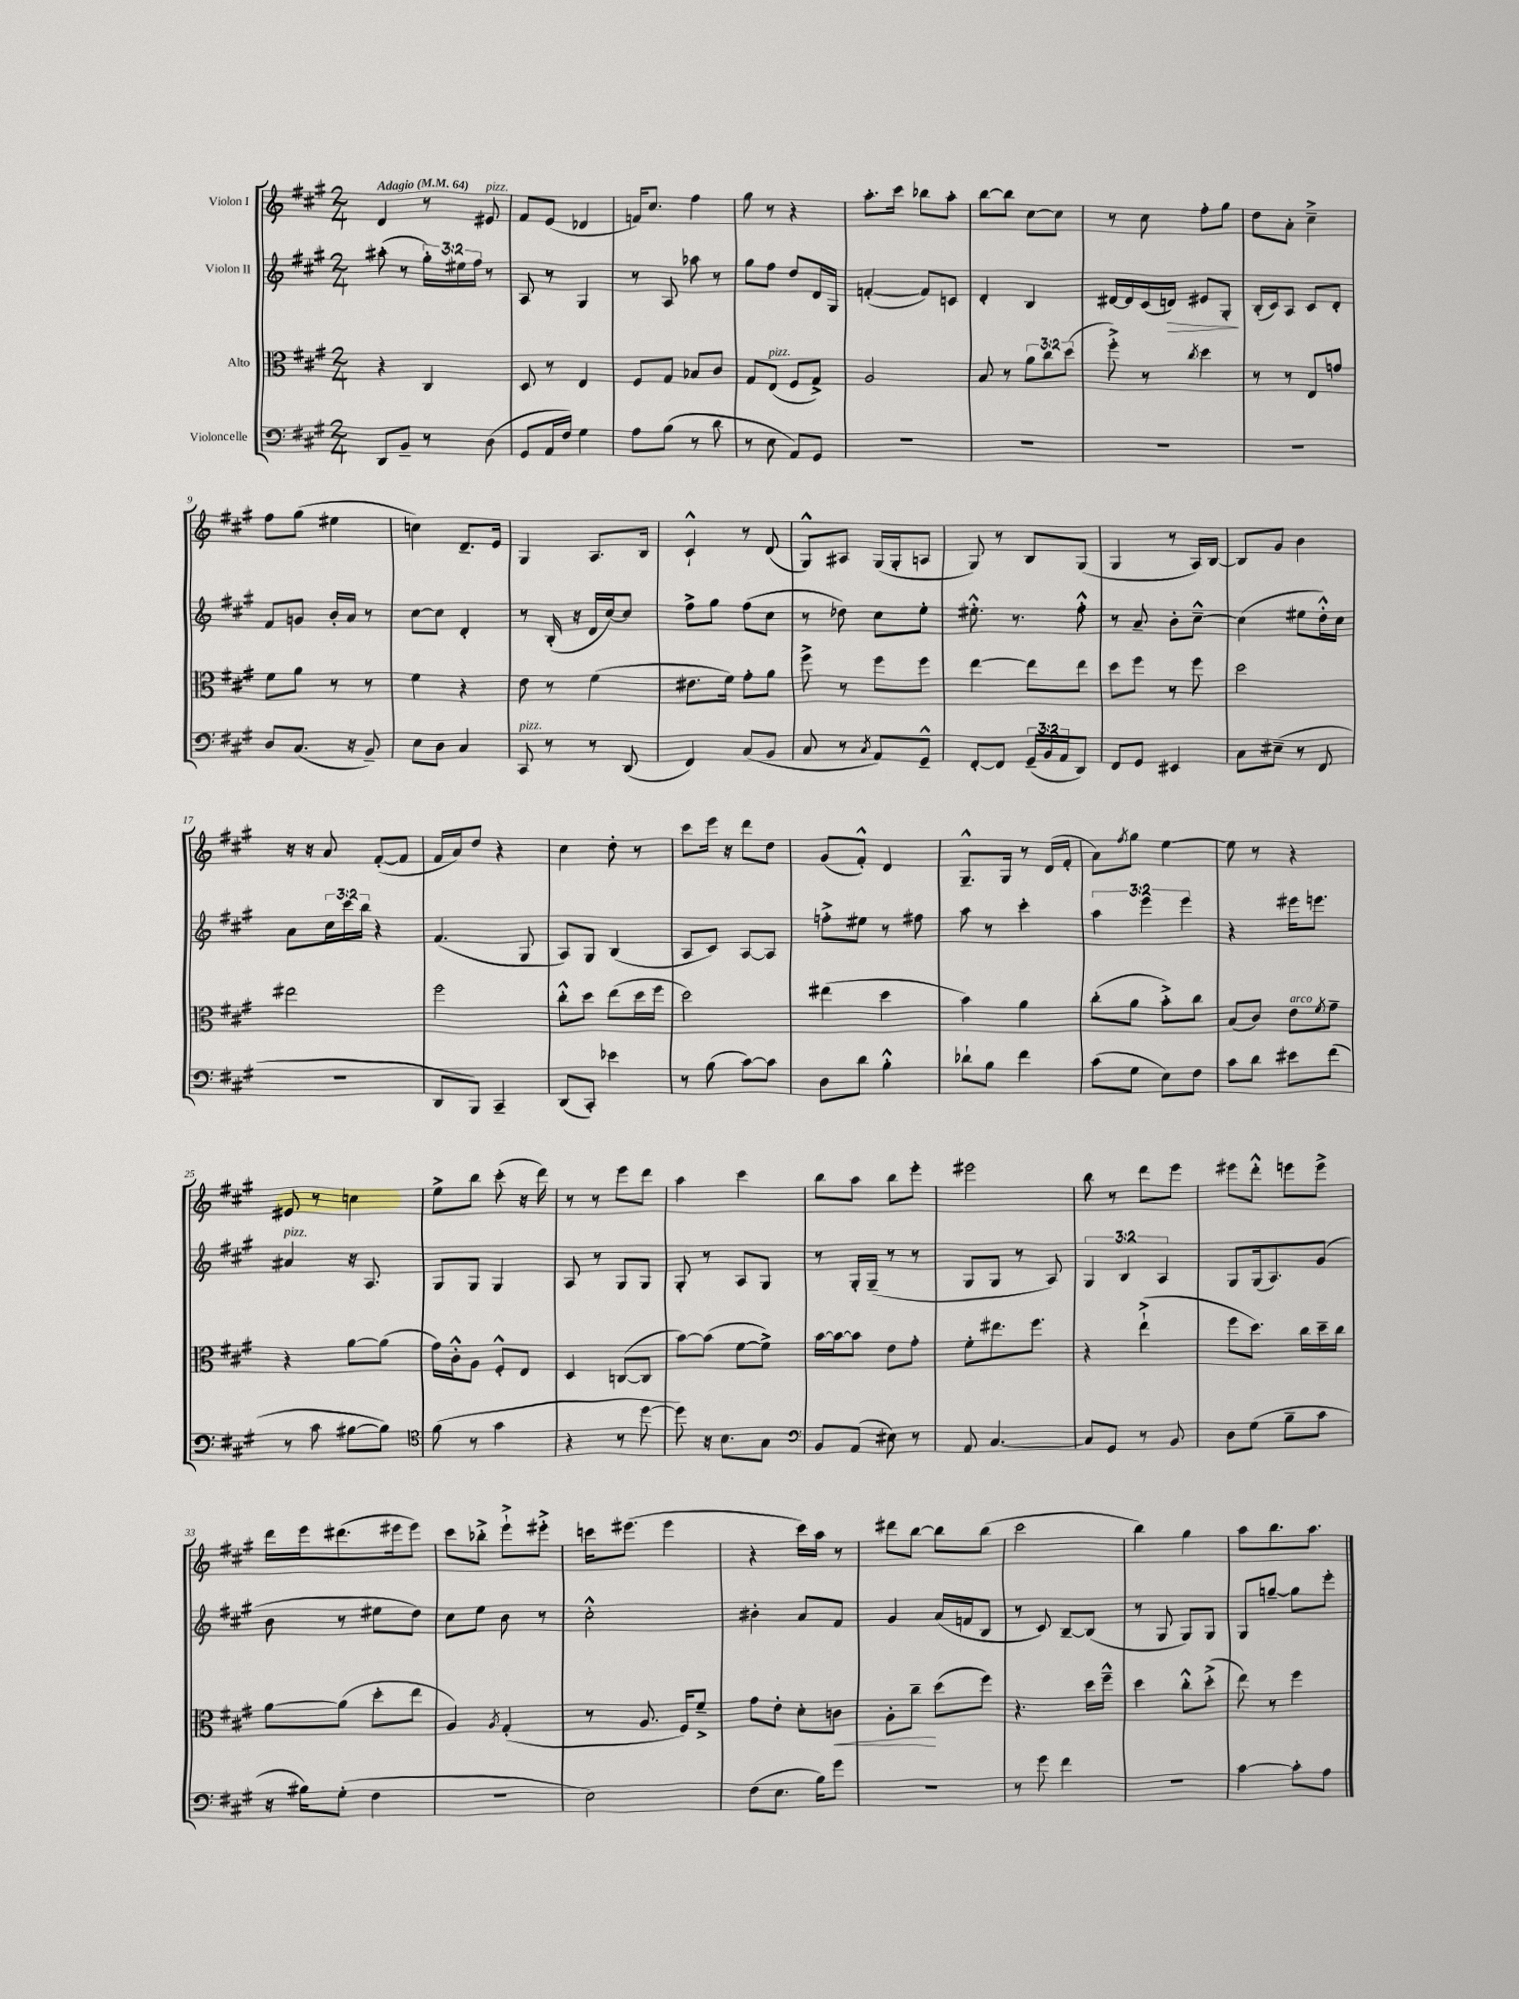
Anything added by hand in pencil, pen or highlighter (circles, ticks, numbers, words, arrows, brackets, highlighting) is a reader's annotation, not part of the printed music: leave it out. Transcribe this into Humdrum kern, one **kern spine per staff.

**kern	**kern	**dynam	**kern	**dynam	**kern
*part4	*part3	*part3	*part2	*part2	*part1
*staff4	*staff3	*staff3	*staff2	*staff2	*staff1
*I"Violoncelle	*I"Alto	*	*I"Violon II	*	*I"Violon I
*clefF4	*clefC3	*	*clefG2	*	*clefG2
*k[f#c#g#]	*k[f#c#g#]	*	*k[f#c#g#]	*	*k[f#c#g#]
*M2/4	*M2/4	*	*M2/4	*	*M2/4
*MM64	*MM64	*	*MM64	*	*MM64
=1	=1	=1	=1	=1	=1
!	!	!	!	!	!LO:TX:a:B:t=Adagio
8DD/L	4r	.	(8aa#X'\	.	4d/
8BB~/J	.	.	8r	.	.
8r	4C#/	.	24gg#'\LL)	.	8r
.	.	.	24ee#X\	.	.
.	.	.	24ff#\JJ	.	.
!	!	!	!	!	!LO:TX:a:i:t=pizz.
(8D\	.	.	8r	.	8e#X/
=2	=2	=2	=2	=2	=2
8GG#/L	8D/	.	8A/	.	8f#/L
16AA/L	8r	.	8r	.	(8e/J
16F#/JJ)	.	.	.	.	.
4G#\	4E/	.	4G#/	.	4d-X/
=3	=3	=3	=3	=3	=3
8A\L	8F#/L	.	8r	.	16fn/KL)
.	.	.	.	.	8.cc#/J
(8B\J	8G#/J	.	8A/	.	.
8r	8B-X/L	.	8aa-X\	.	4ff#\
8d\	8c#/J	.	8r	.	.
=4	=4	=4	=4	=4	=4
8r	8G#/L	.	8gg#\L	.	8gg#\
!	!LO:TX:a:i:t=pizz.	!	!	!	!
8E\	(8E/J	.	8ff#\J	.	8r
8AA/L)	8F#/L	.	8dd/L	.	4r
8GG#/J	8G#^/J)	.	16d/L	.	.
.	.	.	16G#/JJ	.	.
=5	=5	=5	=5	=5	=5
2r	2A/	.	([4fn'/	.	8.aa'\L
.	.	.	.	.	16ccc#\Jk
.	.	.	8f/L])	.	8bb-X\L
.	.	.	8cn/J	.	8aa'\J
=6	=6	=6	=6	=6	=6
2r	8B/	.	4d'/	.	[8bb\L
.	8r	.	.	.	8bb\J]
.	12a\L	.	4B/	.	[8cc#\L
.	12cc#\	.	.	.	.
.	.	.	.	.	8cc#\J]
.	(12dd\J	.	.	.	.
=7	=7	=7	=7	=7	=7
2r	8ff#'^\)	.	[16d#X/LL	.	8r
.	.	.	16d#/]	.	.
.	8r	.	(16c#/	.	8cc#\
!	!	!	!	!LO:HP:b	!
.	.	.	16dn/JJ)	>	.
.	8qcc#/	.	.	.	.
.	4dd\	.	8e#X/L	.	8ff#'\L
.	.	.	8G#'/J	.	8gg#\J
.	.	.	.	]	.
=8	=8	=8	=8	=8	=8
2r	8r	.	(16B'/LL	.	8dd\L
.	.	.	16c#/J)	.	.
.	8r	.	8A/J	.	8a'\J
.	8E/L	.	8c#/L	.	4cc#~^\
.	8gn/J	.	8d'/J	.	.
!!LO:LB:g=z
=9	=9	=9	=9	=9	=9
8D/L	8f#\L	.	8f#/L	.	8ff#\L
(8.C#/J	8a\J	.	8gn/J	.	(8gg#\J
.	8r	.	16b'/LL	.	4ee#X\
16r	.	.	16a/JJ	.	.
8BB~/)	8r	.	8r	.	.
=10	=10	=10	=10	=10	=10
8E\L	4f#\	.	[8cc#\L	.	4ccn\)
8D\J	.	.	8cc#\J]	.	.
4C#/	4r	.	4d'/	.	8.d~/L
.	.	.	.	.	16e/Jk
=11	=11	=11	=11	=11	=11
!LO:TX:a:i:t=pizz.	!	!	!	!	!
8CC#/	8e\	.	8r	.	4G#/
8r	8r	.	(16B'/	.	.
.	.	.	16r	.	.
8r	(4f#\	.	16d/LL	.	8.A/L
.	.	.	[16cc#/J)	.	.
(8DD/	.	.	8cc#/J]	.	.
.	.	.	.	.	16B/Jk
=12	=12	=12	=12	=12	=12
4FF#/)	8.e#X\L	.	8ff#^\L	.	4c#`^^/
.	.	.	8gg#\J	.	.
.	16f#\Jk)	.	.	.	.
(8C#/L	8g#'\L	.	(8ff#\L	.	8r
8BB/J	8a\J	.	8cc#\J	.	(8d/
=13	=13	=13	=13	=13	=13
8C#/	8ff#^\	.	8r	.	8G#^^/L)
8r	8r	.	8dd-X\)	.	8A#X/J
8qC#/	.	.	.	.	.
8AA/L)	8ff#\L	.	8cc#\L	.	(16G#/LL
.	.	.	.	.	16G#'/J
8GG#~^^/J	8ff#\J	.	8ee'\J	.	8An/J
=14	=14	=14	=14	=14	=14
[8FF#'/L	[4ee\	.	8.ee#X'^^\	.	8G#/)
8FF#/J]	.	.	.	.	8r
.	.	.	8.r	.	.
(24GG#~/LL	8ee\L]	.	.	.	8B/L
24BB/	.	.	.	.	.
24AA/J	.	.	.	.	.
8DD/J)	8ee\J	.	8ff#'^^\	.	(8G#/J
=15	=15	=15	=15	=15	=15
8FF#/L	8dd\L	.	8r	.	4G#/
8GG#/J	8ff#\J	.	8a~/	.	.
4EE#X/	8r	.	8b'\L	.	8r
.	8ff#\	.	[8cc#~^^\J	.	16A/LL)
.	.	.	.	.	[16B/JJ
=16	=16	=16	=16	=16	=16
8C#\L	2dd\	.	(4cc#\]	.	8B/L]
(8E#X~\J	.	.	.	.	8g#/J
8r	.	.	8ee#X\L	.	4b\
8FF#/	.	.	16dd'^^\L)	.	.
.	.	.	16cc#\JJ	.	.
!!LO:LB:g=z
=17	=17	=17	=17	=17	=17
2r	2ee#X\	.	8a\L	.	16r
.	.	.	.	.	16r
.	.	.	24cc#\L	.	8a/
.	.	.	24ccc#\	.	.
.	.	.	24bb\JJ	.	.
.	.	.	4r	.	([8f#'/L
.	.	.	.	.	8f#/J]
=18	=18	=18	=18	=18	=18
8DD/L	2ff#\	.	(4.f#/	.	16f#/LL
.	.	.	.	.	16a/J)
8BBB/J)	.	.	.	.	8dd/J
4CC#~/	.	.	.	.	4r
.	.	.	8G#/	.	.
=19	=19	=19	=19	=19	=19
(8DD/L	8cc#'^^\L	.	8A/L)	.	4cc#\
8CC#'/J)	8dd\J	.	8G#/J	.	.
4e-X\	(8ee\L	.	(4B/	.	8dd'\
.	16dd\L	.	.	.	8r
.	16ff#\JJ	.	.	.	.
=20	=20	=20	=20	=20	=20
8r	2dd\)	.	8A/L	.	8ccc#\L
(8B\	.	.	8c#/J)	.	16eee\Jk
.	.	.	.	.	16r
[8c#\L)	.	.	[8A/L	.	8ddd\L
8c#\J]	.	.	8A/J]	.	8dd\J
=21	=21	=21	=21	=21	=21
8D\L	(4ee#X\	.	8ffn'^\L	.	(8g#/L
8d\J	.	.	8ee#X\J	.	8f#'^^/J)
4B'^^\	4dd\	.	8r	.	4d/
.	.	.	8ff#X\	.	.
=22	=22	=22	=22	=22	=22
8d-X`\L	4b\)	.	8aa\	.	8.G#~^^/L
8B\J	.	.	8r	.	.
.	.	.	.	.	16G#/Jk
4f#\	4a\	.	4ccc#'\	.	8r
.	.	.	.	.	(16d/LL
.	.	.	.	.	16f#'/JJ
=23	=23	=23	=23	=23	=23
(8c#\L	(8cc#'\L	.	6aa\	.	8a\L)
.	.	.	.	.	8qff#/
8G#\J	8a\J	.	.	.	8gg#\J
.	.	.	6eee\	.	.
8E\L)	8b'^\L)	.	.	.	[4ee\
.	.	.	6eee\	.	.
8F#\J	8cc#\J	.	.	.	.
=24	=24	=24	=24	=24	=24
8c#\L	(8B/L	.	4r	.	8ee\]
8d\J	8c#/J)	.	.	.	8r
!	!LO:TX:a:i:t=arco	!	!	!	!
8e#X\L	8e\L	.	16eee#X\KL	.	4r
.	.	.	8.eeen\J	.	.
.	8qf#/	.	.	.	.
(8f#\J	8g#~\J	.	.	.	.
!!LO:LB:g=z
=25	=25	=25	=25	=25	=25
!	!	!	!LO:TX:a:i:t=pizz.	!	!
8r	4r	.	4a#X/	.	8e#X/
8c#\	.	.	.	.	8r
[8B#X\L	[8a\L	.	16r	.	4ccn\
.	.	.	8.A/	.	.
8B#\J])	(8a\J]	.	.	.	.
=26	=26	=26	=26	=26	=26
*clefC4	*	*	*	*	*
(8f#\	16g#\LL)	.	8G#/L	.	8ee^\L
.	16c#'^^\J	.	.	.	.
8r	8A\J	.	8G#/J	.	8bb\J
4g#\	8F#'^^/L	.	4G#/	.	(8ccc#'\
.	8E/J	.	.	.	16r
.	.	.	.	.	16ddd\)
=27	=27	=27	=27	=27	=27
4r	4D/	.	8A/	.	8r
.	.	.	8r	.	8r
8r	([8Cn/L	.	8G#/L	.	8eee\L
[8dd\	8C/J]	.	8G#/J	.	8ddd\J
=28	=28	=28	=28	=28	=28
8dd\])	[8b\L)	.	8G#'/	.	4aa\
16r	(8b\J]	.	8r	.	.
8.B\L	.	.	.	.	.
.	[8f#\L	.	8A/L	.	4ccc#\
8G#\J	8f#^\J])	.	8G#/J	.	.
=29	=29	=29	=29	=29	=29
*clefF4	*	*	*	*	*
8BB/L	[16b\LL	.	8r	.	8bb\L
.	16b\J_	.	.	.	.
(8AA/J	8b\J]	.	16G#'/LL	.	8aa\J
.	.	.	(16G#~/JJ	.	.
8E#X\)	8e\L	.	8r	.	8bb\L
8r	8g#'\J	.	8r	.	8eee'\J
=30	=30	=30	=30	=30	=30
8AA/	8f#'\L	.	8G#/L	.	2eee#X\
[4.C#/	8.ee#X\	.	8G#/J	.	.
.	.	.	8r	.	.
.	8.ff#\J	.	.	.	.
.	.	.	8A/)	.	.
=31	=31	=31	=31	=31	=31
8C#/L]	4r	.	6G#/	.	8bb\
8GG#/J	.	.	.	.	8r
.	.	.	6B/	.	.
8r	(4ee`^\	.	.	.	8ddd\L
.	.	.	6A/	.	.
8BB/	.	.	.	.	8eee\J
=32	=32	=32	=32	=32	=32
8D\L	8ff#\L	.	8G#/L	.	8eee#X\L
(8G#\J	8.dd\J)	.	(16G#/k	.	8ddd'^^\J
.	.	.	8.A/)	.	.
8B~\L	.	.	.	.	8eeen\L
.	16cc#\LL	.	.	.	.
8c#\J	16dd~\	.	(8g#/J	.	8eee^\J
.	16cc#\JJ	.	.	.	.
!!LO:LB:g=z
=33	=33	=33	=33	=33	=33
16r	[8a\L	.	8b\	.	16ddd\LL
16B#X\KL)	.	.	.	.	16eee\J
(8G#'\J	(8a\J]	.	8r	.	(8.ddd#X\
4F#\	8dd'\L	.	8ee#X\L	.	.
.	.	.	.	.	16eee#X\k
.	8ee\J	.	8dd\J)	.	8eee#\J)
=34	=34	=34	=34	=34	=34
2r	4A/)	.	8cc#\L	.	8ccc#\L
.	.	.	8ee\J	.	8bb-X'^\J
.	8qA/	.	.	.	.
.	(4G#'/	.	8b\	.	8eee`^\L
.	.	.	8r	.	8eee#X'^\J
=35	=35	=35	=35	=35	=35
2E\)	8r	.	2cc#'^^\	.	16cccn\KL
.	.	.	.	.	(8.eee#X\J
.	8.A/	.	.	.	.
.	.	.	.	.	4eee#\
.	16F#/KL)	.	.	.	.
.	8f#~^/J	.	.	.	.
=36	=36	=36	=36	=36	=36
(8F#\L	8g#\L	.	4b#X'\	.	4r
8.E\J	8e'\J	.	.	.	.
.	8d'\L	.	8a/L	.	16ccc#\LL)
16B\KL)	.	.	.	.	16aa\JJ
!	!	!LO:HP:b	!	!	!
8g#\J	8cn\J	<	8f#/J	.	8r
=37	=37	=37	=37	=37	=37
2r	8A'\L	.	4g#/	.	8ddd#X\L
.	8cc#~\J	.	.	.	[8bb\J
.	(8dd\L	[	(16a/LL	.	8bb\L]
.	.	.	16fn/J	.	.
.	8ff#\J)	.	8B/J	.	(8bb\J
=38	=38	=38	=38	=38	=38
8r	4.r	.	8r	.	2ccc#\
8g#\	.	.	8c#/)	.	.
4f#\	.	.	[8B~/L	.	.
.	16dd\LL	.	(8B/J]	.	.
.	16ff#~^^\JJ	.	.	.	.
=39	=39	=39	=39	=39	=39
2r	4dd\	.	8r	.	4bb\)
.	.	.	8G#/	.	.
.	8cc#'^^\L	.	8G#/L)	.	4gg#\
.	(8dd'^\J	.	8G#/J	.	.
=40	=40	=40	=40	=40	=40
[4c#\	8ee\)	.	8G#/L	.	8aa\L
.	8r	.	[8ggn~/J	.	8.bb\
8c#'\L]	4ff#\	.	8gg\L]	.	.
.	.	.	.	.	8.aa\J
8A\J	.	.	8eee'\J	.	.
==	==	==	==	==	==
*-	*-	*-	*-	*-	*-
